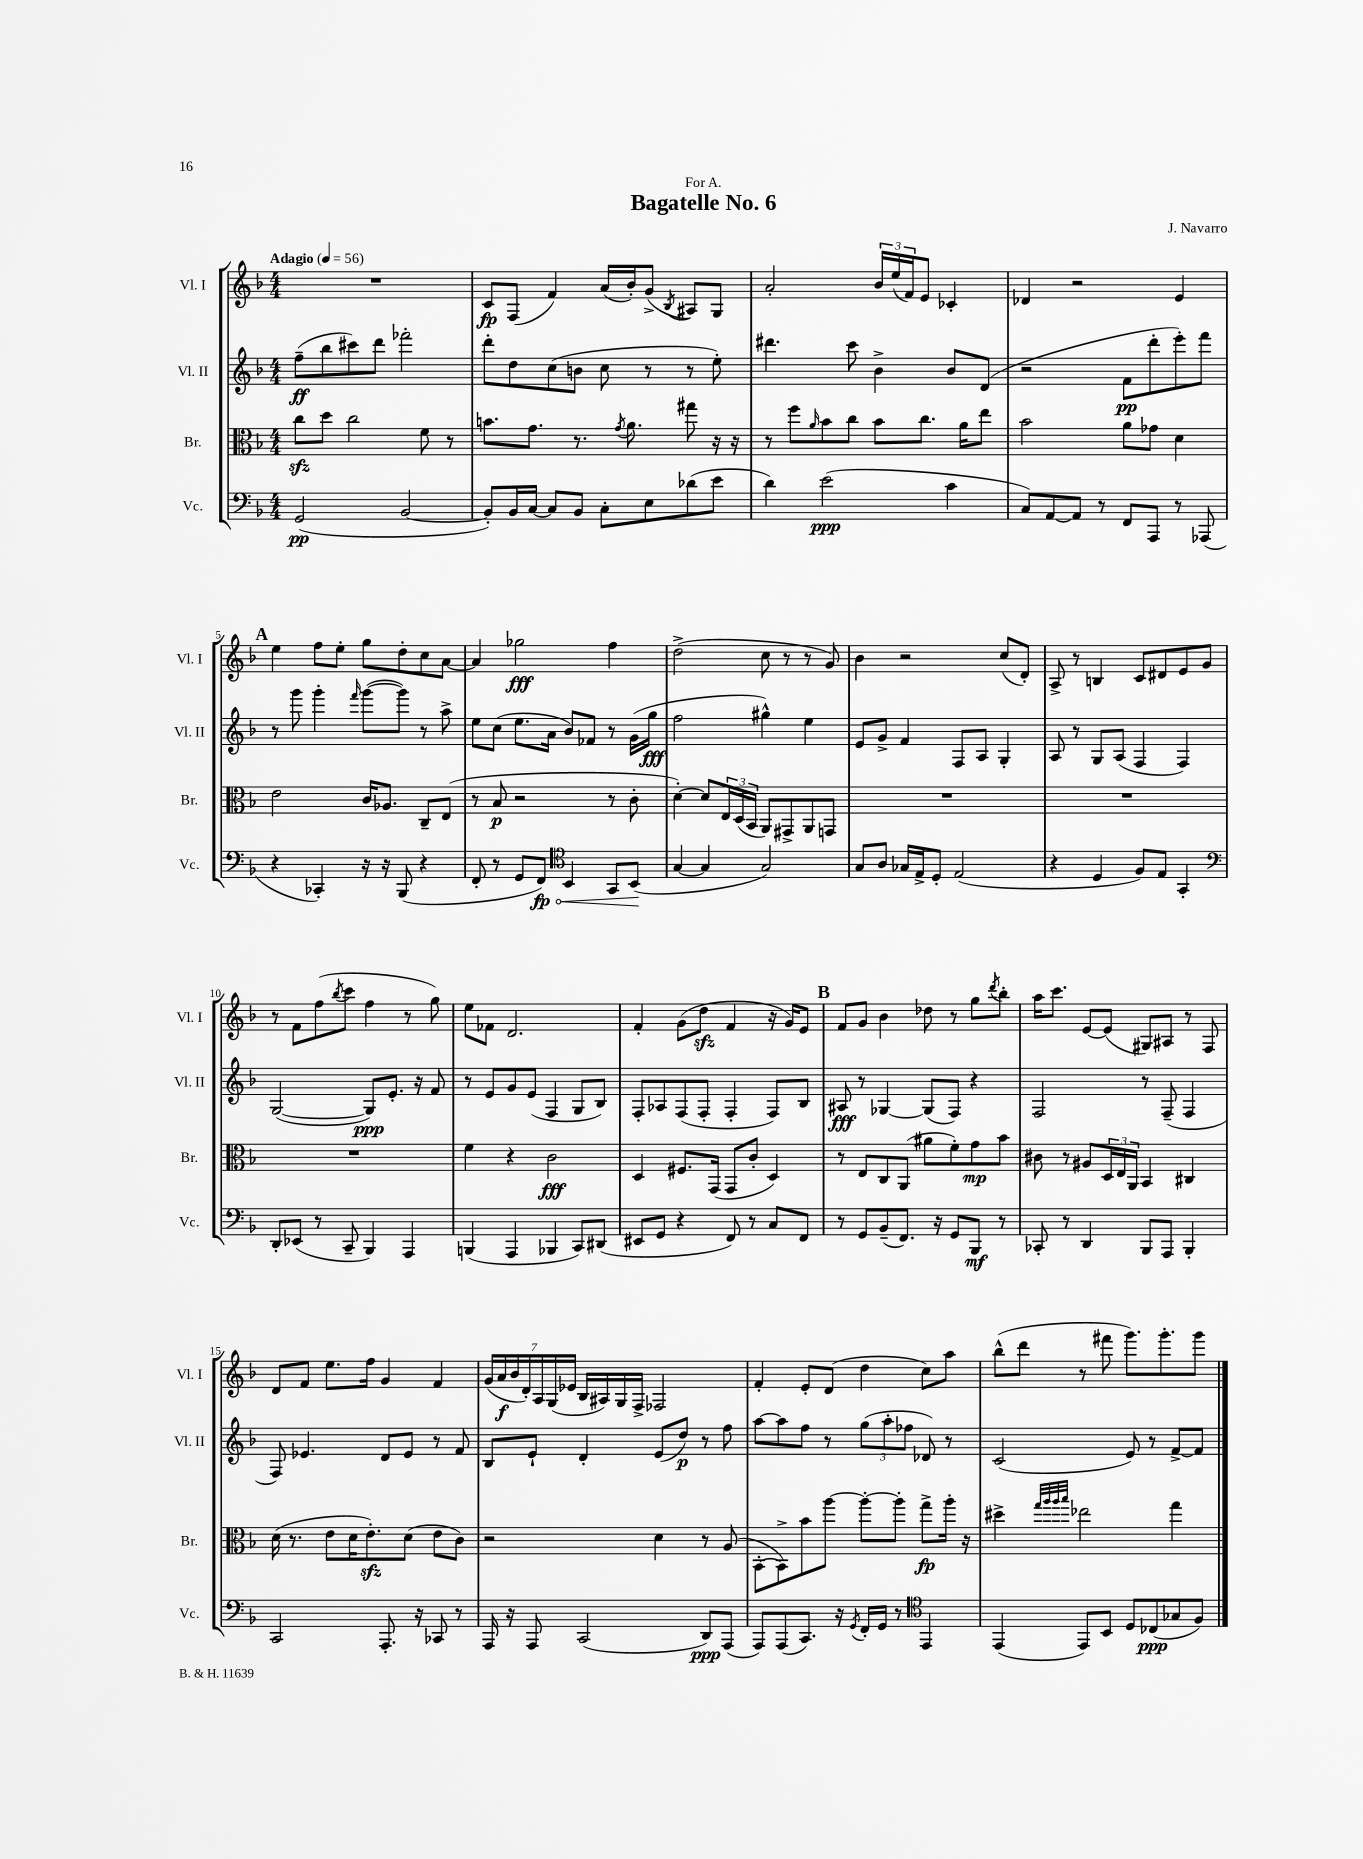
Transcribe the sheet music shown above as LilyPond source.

\header { title = "Bagatelle No. 6" composer = "J. Navarro" dedication = "For A." }
<<
\new StaffGroup <<
\new Staff = "s0" \with { instrumentName = "Vl. I" shortInstrumentName = "Vl. I" } {
    \clef treble \key f \major \numericTimeSignature \time 4/4 \tempo "Adagio" 4 = 56
    R1 |
    c'8\fp f8( f'4) a'16( bes'16-.) g'8->( \acciaccatura { bes8 } ais8) g8 |
    a'2-. \tuplet 3/2 { bes'16 e''16( f'16) } e'8 ces'4-. |
    des'4 r2 e'4 |
    \mark \markup { \bold "A" } e''4 f''8 e''8-. g''8 d''8-. c''8 a'8~ |
    a'4 ges''2\fff f''4 |
    d''2->( c''8 r8 r8 g'8) |
    bes'4 r2 c''8( d'8-.) |
    a8-> r8 b4 c'8 dis'8 e'8 g'8 |
    r8 f'8 f''8( \acciaccatura { bes''8 } c'''8 f''4 r8 g''8) |
    e''8 fes'8 d'2. |
    f'4-. g'8( d''8\sfz f'4 r16 g'16) e'8 |
    \mark \markup { \bold "B" } f'8 g'8 bes'4 des''8 r8 g''8 \acciaccatura { d'''8 } bes''8-. |
    a''16 c'''8. e'8~ e'8( gis8) ais8 r8 f8 |
    d'8 f'8 e''8. f''16 g'4 f'4 |
    \tuplet 7/4 { g'16( a'16\f bes'16 d'16-.) a16 g16( ees'16 } bes16 ais16) g16 f16-> fes2 |
    f'4-. e'8-. d'8( d''4 c''8) a''8 |
    bes''8-^( d'''8 r8 fis'''8 g'''8.) g'''8.-. g'''8 \bar "|." |
}
\new Staff = "s1" \with { instrumentName = "Vl. II" shortInstrumentName = "Vl. II" } {
    \clef treble \key f \major \numericTimeSignature \time 4/4
    f''8--\ff( bes''8 cis'''8) d'''8 fes'''2-. |
    d'''8-. d''8 c''8( b'8 c''8 r8 r8 e''8-.) |
    dis'''4. c'''8 bes'4-> bes'8 d'8( |
    r2 f'8\pp d'''8-. e'''8-.) f'''8 |
    \mark \markup { \bold "A" } r8 g'''8 g'''4-. \grace { f'''16 } g'''8~( g'''8) r8 a''8-> |
    e''8 c''8( e''8. a'16 bes'8) fes'8 r8 g'16( g''16\fff |
    f''2 gis''4-^) e''4 |
    e'8 g'8-> f'4 f8 a8 g4-. |
    a8 r8 g8 a8( f4 f4) |
    g2~( g8\ppp) e'8.-. r16 f'8 |
    r8 e'8 g'8 e'8( f4 g8 bes8) |
    f8-. aes8 f8( f8-. f4-. f8) bes8 |
    \mark \markup { \bold "B" } ais8\fff r8 ges4~ ges8( f8) r4 |
    f2 r8 f8--( f4 |
    f8) ees'4. d'8 ees'8 r8 f'8 |
    bes8 e'8-! d'4-. e'8( d''8\p) r8 f''8 |
    a''8~ a''8 f''8 r8 \tuplet 3/2 { g''8( a''8-. fes''8 } des'8) r8 |
    c'2( e'8) r8 f'8~-> f'8 \bar "|." |
}
\new Staff = "s2" \with { instrumentName = "Br." shortInstrumentName = "Br." } {
    \clef alto \key f \major \numericTimeSignature \time 4/4
    c''8\sfz d''8 c''2 f'8 r8 |
    b'8. g'8. r8. \acciaccatura { g'8 } a'8. gis''8 r16 r16 |
    r8 f''8 \grace { a'16 } bes'8 c''8 bes'8 c''8. a'16 e''8 |
    bes'2 a'8 ges'8 d'4 |
    \mark \markup { \bold "A" } e'2 c'16 aes8. c8-- e8( |
    r8 bes8\p r2 r8 c'8-. |
    d'4~-.) d'8 \tuplet 3/2 { e16 d16( bes,16 } a,8) gis,8-> a,8 g,8 |
    R1 |
    R1 |
    R1 |
    f'4 r4 c'2\fff |
    d4 fis8. g,16( g,8 c'8-. d4) |
    \mark \markup { \bold "B" } r8 e8 c8 a,8( ais'8 f'8-.) g'8\mp bes'8 |
    cis'8 r8 ais8 \tuplet 3/2 { d16 e16 a,16 } bes,4 cis4 |
    d'16( r8. e'8 d'16 e'8.-.\sfz) d'8( e'8 c'8) |
    r2 d'4 r8 a8( |
    bes,8~-. bes,8->) bes'8 a''8~ a''8~-. a''8-. g''8->\fp a''16-. r16 |
    dis''4-> \grace { g''32 a''32 a''32 bes''32 } ees''2 g''4 \bar "|." |
}
\new Staff = "s3" \with { instrumentName = "Vc." shortInstrumentName = "Vc." } {
    \clef bass \key f \major \numericTimeSignature \time 4/4
    g,2\pp( bes,2~ |
    bes,8-.) bes,16 c16~ c8 bes,8 c8-. e8 des'8( e'8 |
    d'4) e'2\ppp( c'4 |
    c8) a,8~ a,8 r8 f,8 a,,8 r8 aes,,8( |
    \mark \markup { \bold "A" } r4 ces,4-.) r16 r16 bes,,8( r4 |
    f,8-. r8 g,8 \once \override Hairpin.circled-tip = ##t f,8\fp\<) \clef tenor bes,4 g,8 bes,8\!( |
    g4~ g4 g2) |
    g8 a8 ges16 e16-> d8-. e2( |
    r4 d4 f8) e8 g,4-. |
    \clef bass d,8-. ees,8( r8 c,8-- bes,,4) a,,4 |
    b,,4( a,,4 bes,,4 c,8) dis,8( |
    eis,8 g,8 r4 f,8) r8 c8 f,8 |
    \mark \markup { \bold "B" } r8 g,8 bes,8--( f,8.) r16 g,8 bes,,8\mf r8 |
    ces,8-. r8 d,4 bes,,8 a,,8 bes,,4-. |
    c,2 a,,8.-. r16 ces,8 r8 |
    a,,16 r16 a,,8 c,2( d,8\ppp) a,,8( |
    a,,8) a,,8( c,8.) r16 \acciaccatura { g,8 } f,16-. g,16 r8 \clef tenor e,4 |
    e,4( e,8) bes,8 d8 ces8\ppp( ges8 f8) \bar "|." |
}
>>
>>
